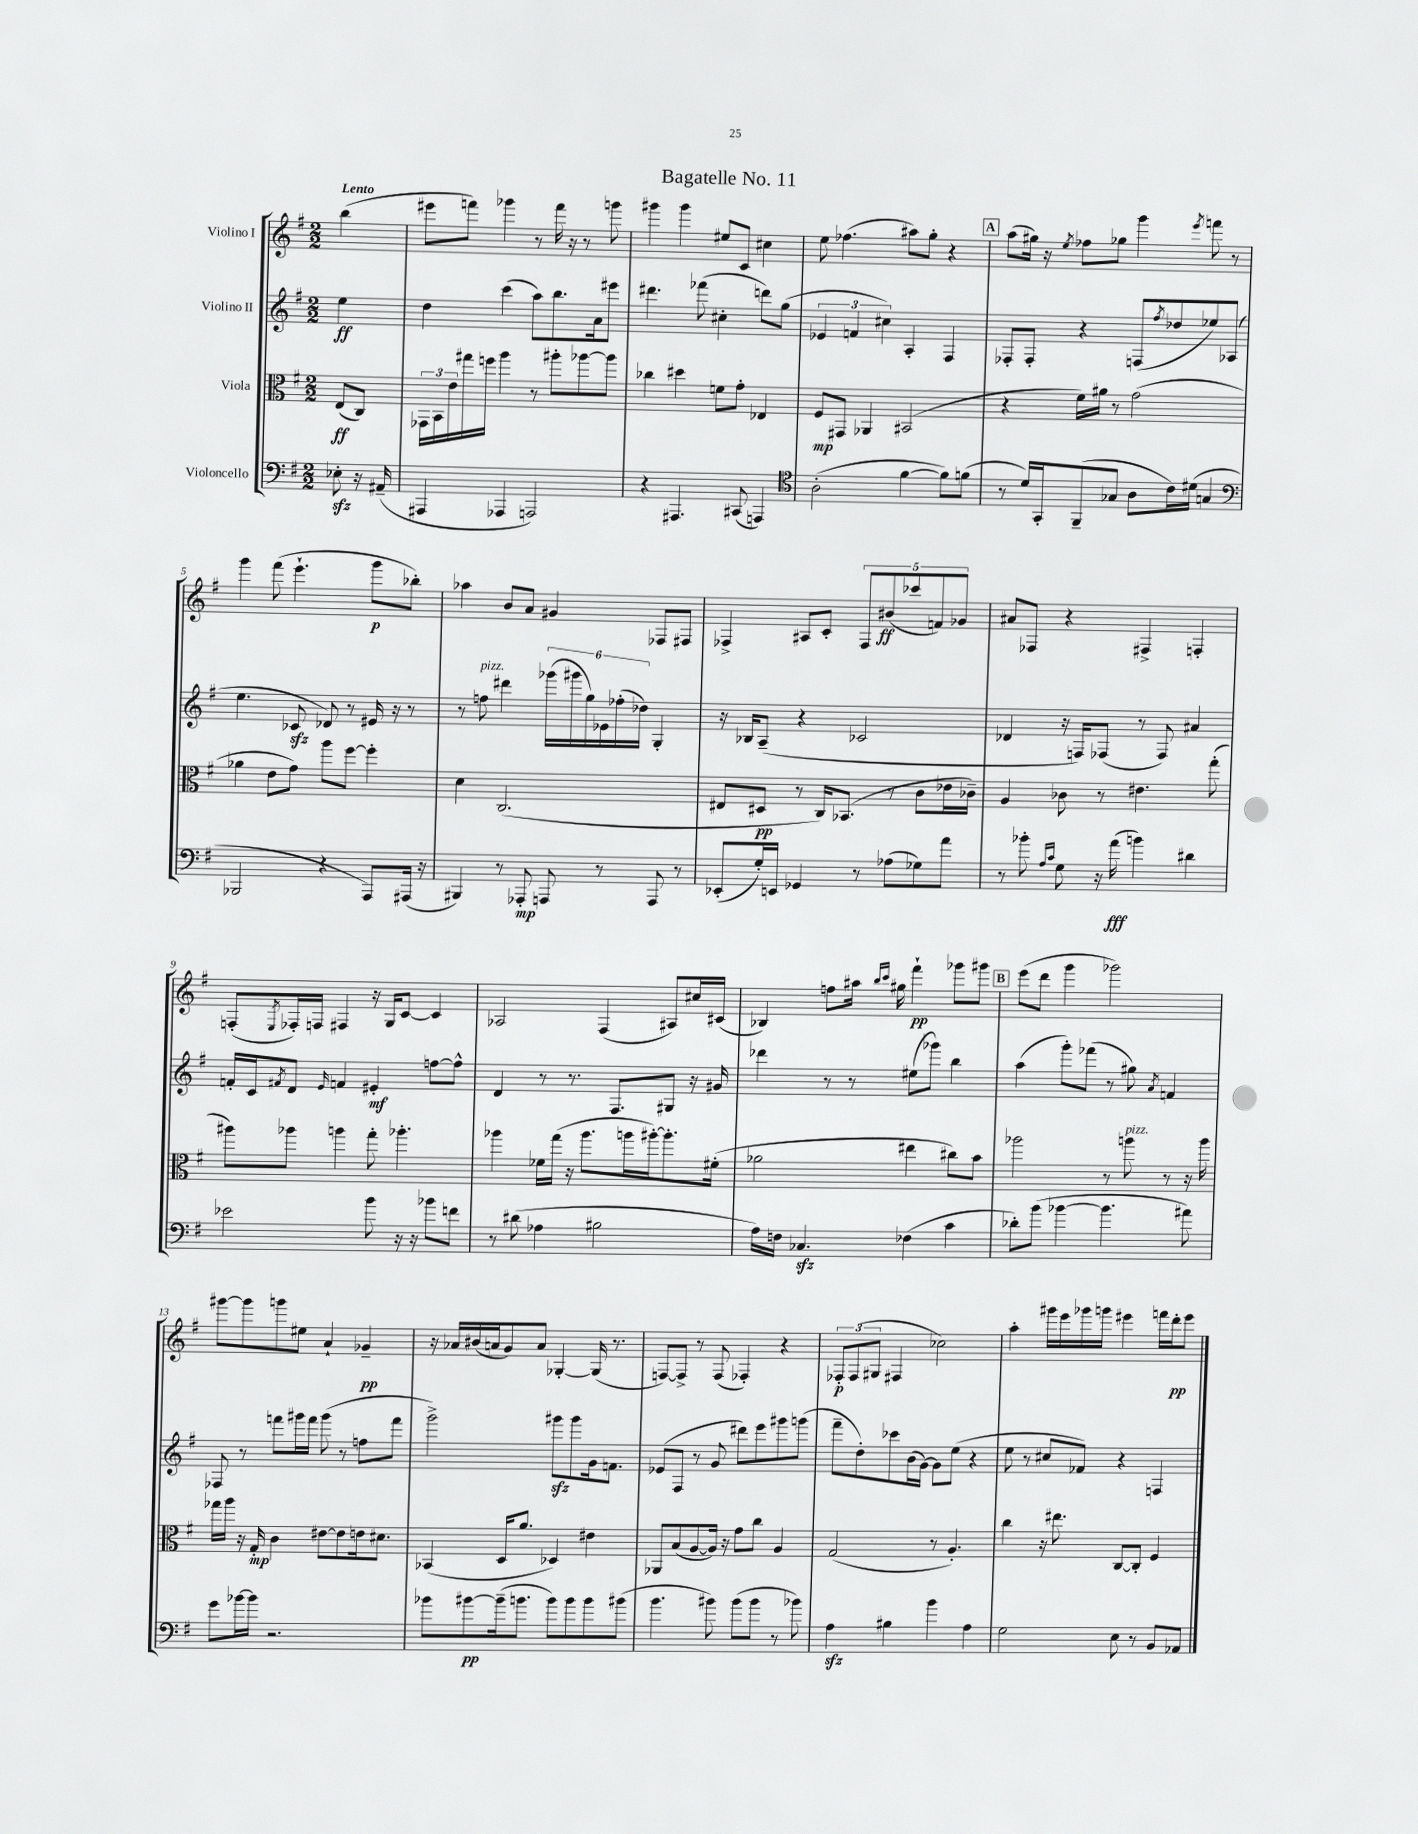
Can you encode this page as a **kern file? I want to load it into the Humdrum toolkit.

**kern	**kern	**kern	**kern
*staff4	*staff3	*staff2	*staff1
*clefF4	*clefC3	*clefG2	*clefG2
*k[f#]	*k[f#]	*k[f#]	*k[f#]
*M2/2	*M2/2	*M2/2	*M2/2
8E-'	(8E	4ee	(4bb
16r	8C)	.	.
(16AA#~	.	.	.
=	=	=	=
4AAA#	24GG-	4dd	8eee#
.	24BB	.	.
.	24e	.	.
.	16gg#	.	8fff)
.	16ff	.	.
4AAA-	4aa	(4ccc	4ggg-
2AAA)	8r	8aa)	8r
.	8aa#'	8.bb	16fff
.	.	.	16r
.	[8aa-	.	8r
.	.	16a	.
.	8aa-]	8eee#	8ggg
=	=	=	=
4r	4cc-	4.ddd#	4ggg#
4.AAA#	4dd#	.	4ggg#
.	.	(8fff-	.
.	8f	4cc#'	8ee#
(8CC#	8g'	.	8c
4AAA)	4E-	8ddd)	4cc#
.	.	(8gg	.
=	=	=	=
*clefC4	*	*	*
(2A'	8F#	6e-	8ee
.	8GG#	.	(4.ff-
.	.	6f	.
.	4AA-	.	.
.	.	6cc#)	.
[4f#	(2BB#	4A'	8aa#)
.	.	.	8gg'
8f#])	.	4F#	4r
(8f	.	.	.
=	=	=	=
8r	4r	8F-'	(8aa
16d)	.	8F-'	16gg#)
16GG'	.	.	16r
.	.	.	8qee
(8FF#~	16f#)	4r	8ff-
.	16a#	.	.
8G-	8r	.	8gg-
8A	(2g	(8F	4ggg
.	.	8qff#	.
16c)	.	8dd-	.
(16d#	.	.	.
.	.	.	8qeee
4G	.	8ee-)	8fff
.	.	(8A-	8r
=	=	=	=
*clefF4	*	*	*
2BBB-	4a-	4.ee	4ggg
.	8e	.	(8fff#
.	8g)	8c-	4.eee`
4r	8aa	8d-)	.
.	[8ff#	8r	.
8AAA)	4ff#']	16e#	8ggg
.	.	16r	.
(16AAA#	.	8r	8bb-')
16r	.	.	.
=	=	=	=
4BBB#)	4d	8r	4aa-
.	.	8ff	.
8r	(2.C	4ddd#	8b
8AAA-'	.	.	8a
8AAA	.	(24ggg-	4g#
.	.	24ggg#	.
.	.	24gg)	.
8r	.	24e-	.
.	.	(24ff-'	.
.	.	24dd-)	.
8AAA	.	4G'	8F-
8r	.	.	8F#
=	=	=	=
(8EE-'	8E#	16r	4F-^
.	.	16B-	.
16G')	8D#	(8A~	.
16EE	.	.	.
4GG-	8r	4r	8A#
.	16C)	.	8c'
.	(8.BB-	.	.
8r	.	2c-	10F-
.	.	.	(10b#
(8A-	8r	.	.
.	.	.	10ccc-
8G-)	8c	.	.
.	.	.	10f)
8a	16e-	.	.
.	.	.	10g-
.	16c-~)	.	.
=	=	=	=
8r	4A	4d-	8a#
8b-'	.	.	8F-
16qqA	.	.	.
16qqc	.	.	.
8G	8c-	16r	4r
.	.	16F)	.
16r	8r	(8F-	.
(16a	.	.	.
4b)	4.e#	8r	4F#^
.	.	8F-)	.
4d#	.	4a#	4F'
.	(8gg'	.	.
=	=	=	=
2e-	8aa#)	16f'	(8F'
.	.	16c	.
.	.	8qf#	8qE
.	8aa-	8d	16F-')
.	.	.	16F
.	.	16qqe	.
.	4aa	4f	4F#
8b	8gg'	4e#'	16r
.	.	.	16G
16r	4.aa-'	.	[8c
16r	.	.	.
8b-	.	[8ff	4c]
8f	.	8ff^^]	.
=	=	=	=
8r	4aa-	4d	2A-
(8d#	.	.	.
4A-	16f-	8r	.
.	(16gg	.	.
.	16r	8.r	.
.	8.aa-	.	.
2B#	.	.	(4F#
.	.	8.F#	.
.	16aa	.	.
.	[16aa#')	.	.
.	8.aa#']	8G#	8A#)
.	.	16r	16cc#
.	(16f#'	16g#	(16c#
=	=	=	=
16A)	2a-	4ddd-	4B-)
16F	.	.	.
4.C-	.	.	.
.	.	8r	8ff
.	.	8r	16aa#
.	.	.	16qqbb
.	.	.	16qqccc
.	.	.	16gg#
(4F-	4ee#	(8ee#	4fff#`
.	.	8ggg-)	.
4c	8cc#)	4bb	8ggg-
.	8b	.	8ggg#
=	=	=	=
8d-')	2aa-	(4aa	(8eee
(8b	.	.	8ddd
[4b-	.	8ggg')	4ggg
.	.	(8fff-	.
4.b-]	8r	8r	2ggg-)
.	8aa	8gg#)	.
.	.	8qa	.
.	8r	4f	.
8a#)	16r	.	.
.	16aa	.	.
=	=	=	=
8g	16gg-	8F-	[8ggg#
.	16aa	.	.
[16b-	16r	8r	8ggg#]
16b-]	16G'	.	.
2.r	4c	8fff	8ggg
.	.	16ggg#	8ee#
.	.	16fff	.
.	[8e#	(8ggg#	4a`
.	8e#]	8r	.
.	16e	8ff	4g-~
.	8.d#	.	.
.	.	8fff	.
=	=	=	=
8b-	(4BB-	2ggg^)	16r
.	.	.	16a-
[8b#	.	.	(16b#
.	.	.	16a
(16b#~]	16D	.	8g)
8.b	8.a	.	.
.	.	.	8a
8b)	4D-)	8ggg#	[4G-'
8b	.	8ggg#	.
8b	4e#	16g	(16G-]
.	.	8.f	8.r
(8b#	.	.	.
=	=	=	=
4.b	8AA-	(8e-	[8F)
.	(8B	8F#	8F^]
.	[8A	8r	8r
8b#)	16A])	8g	(8F
.	16r	.	.
(8b#	8g	8ddd#)	4F-')
8b#	8cc	8eee	.
8r	4A	8ggg#	4r
8b-)	.	(8ggg	.
=	=	=	=
4A	(2G	8fff#~	12F-'
.	.	.	(12F-
.	.	8dd')	.
.	.	.	12G#
4B#	.	8ccc-	4F#
.	.	(16b	.
.	.	[16g)	.
4b	8r	8g]	2cc-)
.	4.A')	(8ee	.
4A	.	4r	.
=	=	=	=
2G	4cc	8ee	4aa'
.	.	8r	.
.	16r	8cc#	16ggg#
.	8.ee#	.	16eee
.	.	8f-)	16ggg-
.	.	.	16ggg
8E	[8C	4r	4eee#
8r	8C']	.	.
8BB	4F#	4F	16fff
.	.	.	16ddd'
8AA-	.	.	8eee#
==	==	==	==
*-	*-	*-	*-
